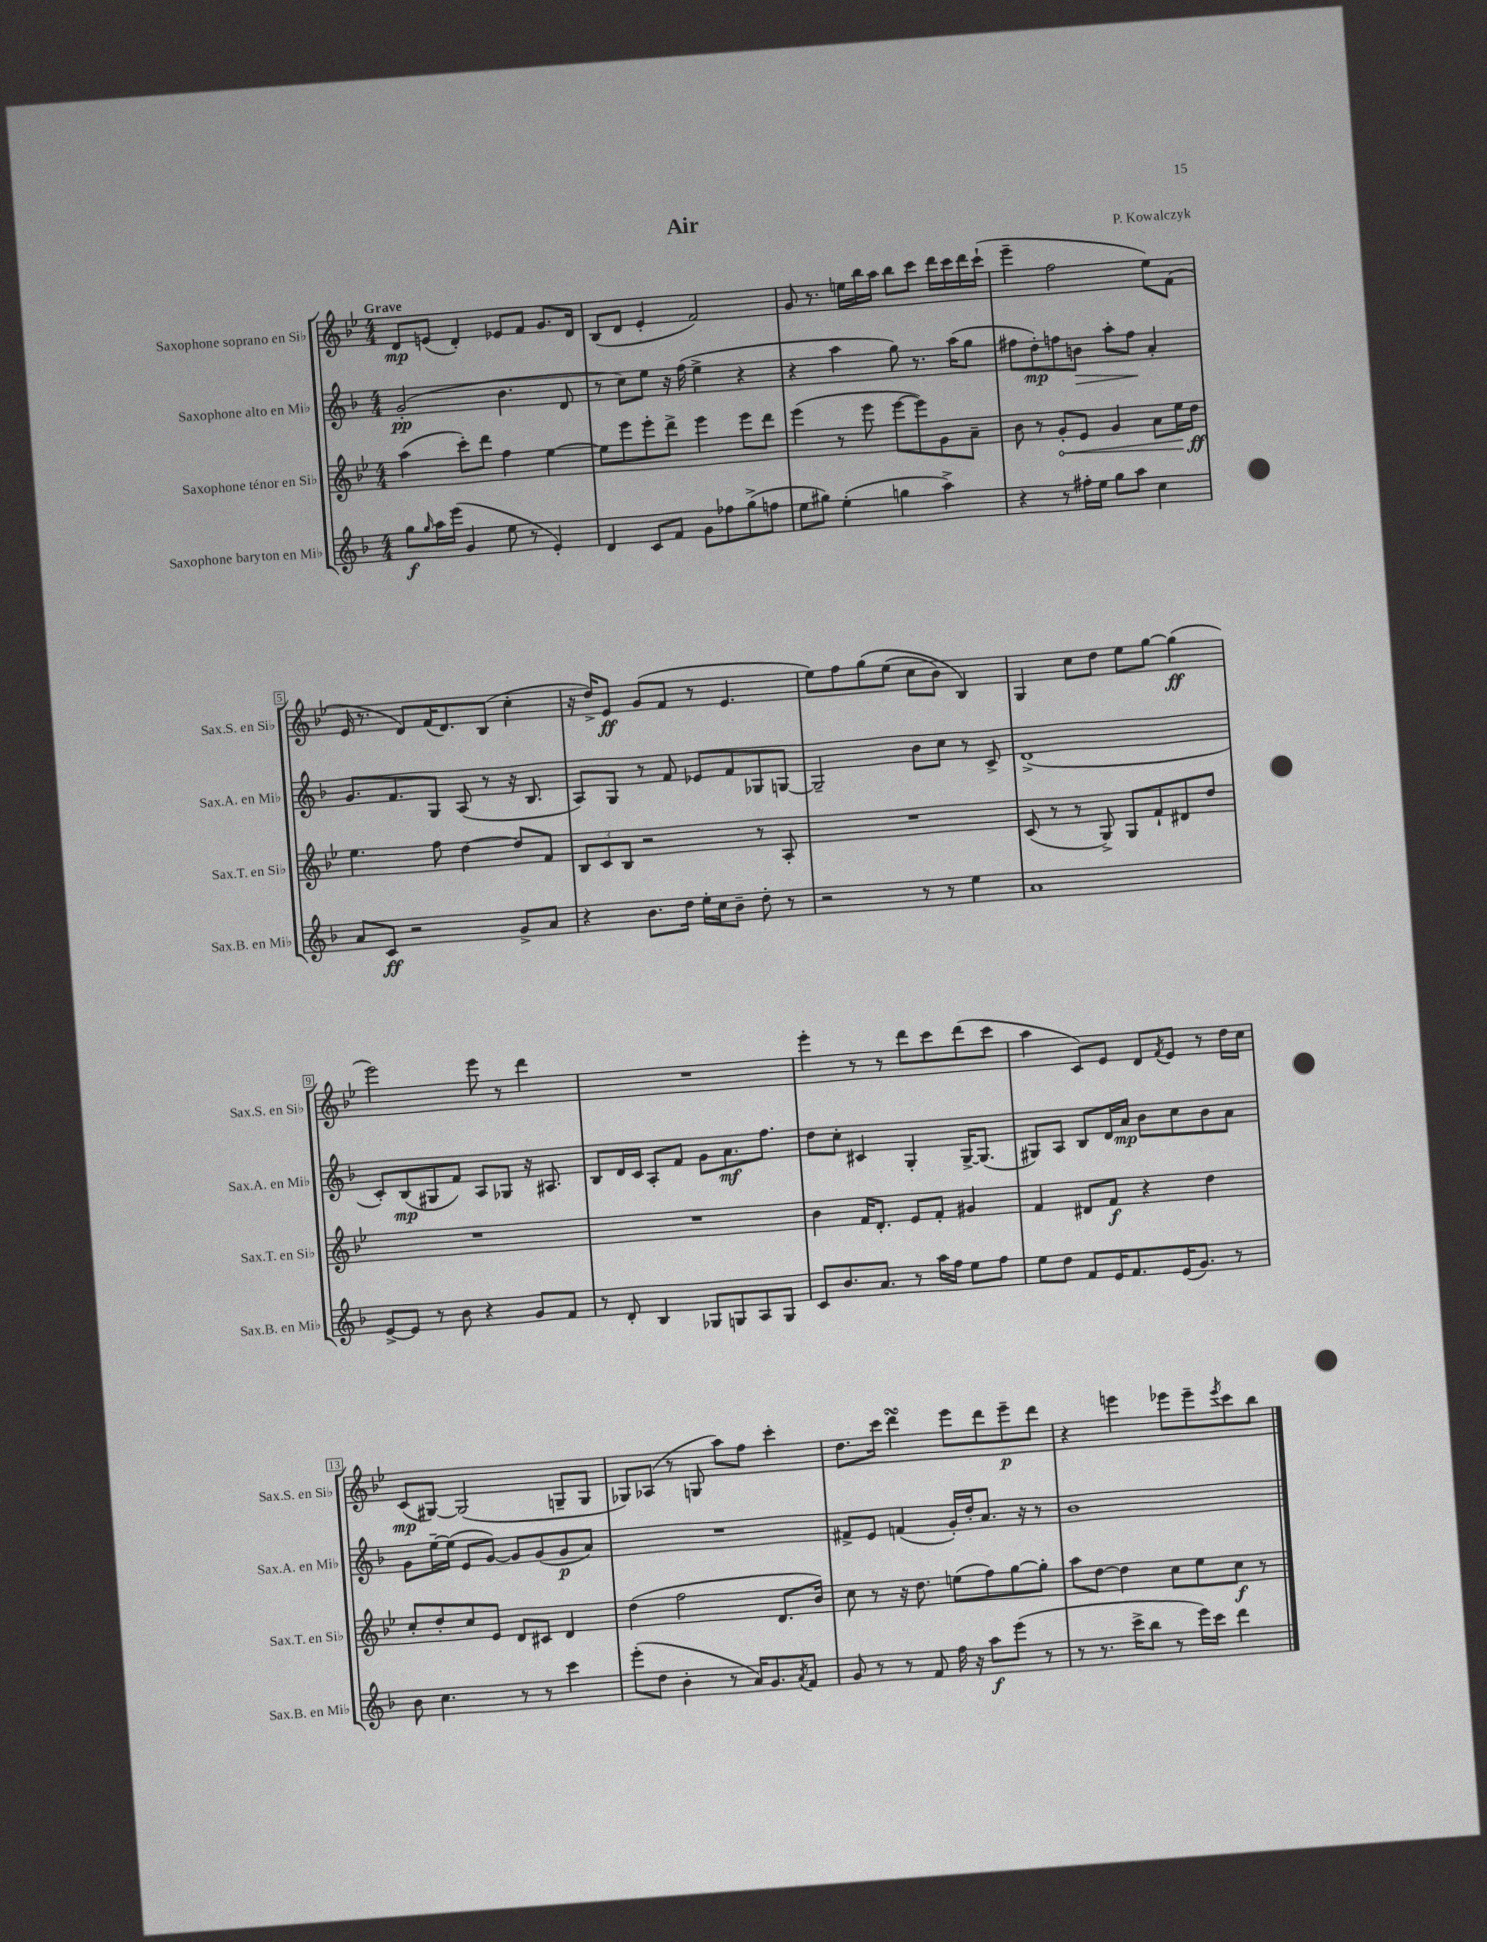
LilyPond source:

\header { title = "Air" composer = "P. Kowalczyk" }
<<
\new StaffGroup <<
\new Staff = "s0" \with { instrumentName = "Saxophone soprano en Sib" shortInstrumentName = "Sax.S. en Sib" } {
    \clef treble \key bes \major \numericTimeSignature \time 4/4 \tempo "Grave"
    d'8\mp e'8( d'4-.) ees'8 f'8 g'8. d'16 |
    bes8( d'8 ees'4-. f'2) |
    g'8 r8. e''16 bes''16 a''16 bes''8 c'''8 d'''16 c'''16 d'''16 c'''16-!( |
    ees'''4-- f''2 ees''8) f'8( |
    ees'16 r8. d'8) f'16( d'8.) bes8( c''4-. |
    r16 d''16->) ees'8\ff g'8( f'8 r8 ees'4. |
    ees''8) f''8 g''8\( ees''8( c''8 bes'8) bes4\) |
    g4 c''8 d''8 ees''8 g''8~ g''4\ff( |
    ees'''2) ees'''8 r8 d'''4 |
    R1 |
    ees'''4-. r8 r8 d'''8 c'''8 d'''8( c'''8 |
    a''4 c'8) ees'8 d'8 \acciaccatura { f'8 } ees'8 r8 d''16 c''16 |
    c'8\mp( gis8~) gis2( g8-- g8 |
    ges8) aes8( r8 g8 a''8) f''8 c'''4-. |
    d''8. c'''16 d'''4\turn ees'''8 d'''8 ees'''8--\p d'''8 |
    r4 e'''4 ees'''8 ees'''8-- \acciaccatura { ees'''8 } c'''8 bes''8 \bar "|." |
}
\new Staff = "s1" \with { instrumentName = "Saxophone alto en Mib" shortInstrumentName = "Sax.A. en Mib" } {
    \clef treble \key f \major \numericTimeSignature \time 4/4
    g'2-.\pp( bes'4. d'8 |
    r8 c''8) e''8 r16 f''16( e''4-> r4 |
    r4 a''4 g''8) r8. a''16( g''8 |
    fis''8 d''8-.\mp) f''8 b'8\> a''8-. f''8\! a'4-. |
    g'8. f'8. g8 a8( r8 r16 bes8. |
    a8) g8 r8 f'8 ees'8 f'8 ges8 g8~ |
    g2-- bes'8 c''8 r8 c'8-> |
    d'1->( |
    c'8-.) bes8\mp( gis8 f'8) a8 ges8 r16 ais8. |
    bes8 d'16 c'16 a8-. f'8 g'8 a'8.\mf f''8. |
    d''8 c''8-. cis'4 g4-. g16~-> g8.( |
    gis8) a8 bes8 d'16 a'16\mp bes'8 c''8 bes'8 a'8 |
    g'8 e''16~-- e''16( e'8 g'8~) g'8 g'8( g'8\p a'8) |
    R1 |
    fis'8-> e'8 f'4( g'16-.) d''16-. a'8. r16 r8 |
    bes'1 \bar "|." |
}
\new Staff = "s2" \with { instrumentName = "Saxophone ténor en Sib" shortInstrumentName = "Sax.T. en Sib" } {
    \clef treble \key bes \major \numericTimeSignature \time 4/4
    a''4( c'''8-.) d'''8 f''4 ees''4~ |
    ees''8 ees'''8 ees'''8-. d'''8-> ees'''4 ees'''8 d'''8 |
    ees'''4( r8 ees'''8 ees'''8~ ees'''8) g'8 a'8-- |
    bes'8 r8 \once \override Hairpin.circled-tip = ##t g'8-.\< ees'8 g'4 a'8 ees''16 d''16\ff\! |
    ees''4. f''8 d''4~ d''8 f'8 |
    \tuplet 3/2 { bes8 c'8 bes8 } r2 r8 a8-. |
    R1 |
    c'8( r8 r8 g8->) g8 f'8-! dis'8 d''8 |
    R1 |
    R1 |
    bes'4 f'16 d'8.-. ees'8 f'8-. gis'4 |
    f'4 dis'8 f'8\f r4 d''4 |
    c''8-. d''8-. c''8 ees'8 d'8 cis'8 d'4 |
    d''4( f''2 d'8. bes'16) |
    c''8 r8 r16 d''8. e''8( f''8) g''8~ g''8-. |
    a''8 d''8~ d''4 c''8 ees''8 c''8\f r8 \bar "|." |
}
\new Staff = "s3" \with { instrumentName = "Saxophone baryton en Mib" shortInstrumentName = "Sax.B. en Mib" } {
    \clef treble \key f \major \numericTimeSignature \time 4/4
    g''8\f \grace { g''16 } a''16 e'''16( g'4 e''8 r8 e'4-.) |
    d'4 c'8 f'8 g'8 fes''8 g''8->( f''8 |
    e''8 gis''8) e''4-.( g''4 a''4->) |
    r4 r8 fis''16-. e''16 g''8 a''8 c''4 |
    a'8 c'8\ff r2 g'8-> a'8 |
    r4 bes'8. d''16 e''16-. c''16 bes'8-- d''8-. r8 |
    r2 r8 r8 e''4 |
    a'1 |
    e'8~-> e'8 r8 bes'8 r4 g'8 f'8 |
    r8 d'8-. bes4 ges8 g8 a8 g8 |
    c'8 bes'8. a'8. r8 a''16 f''16 e''8 f''8 |
    e''8 d''8 f'8 e'16 f'8. e'16( g'8.) r8 |
    bes'8 c''4. r8 r8 c'''4 |
    e'''8-.( d''8 bes'4-. r8 a'16) g'8. \acciaccatura { a'8 } f'8 |
    g'8 r8 r8 f'8 f''16 r16 a''8\f e'''8( r8 |
    r8 r8. c'''16-> bes''8 r8 e'''16) c'''16 d'''4 \bar "|." |
}
>>
>>
\layout { \context { \Score \override BarNumber.stencil = #(make-stencil-boxer 0.1 0.3 ly:text-interface::print) } }
